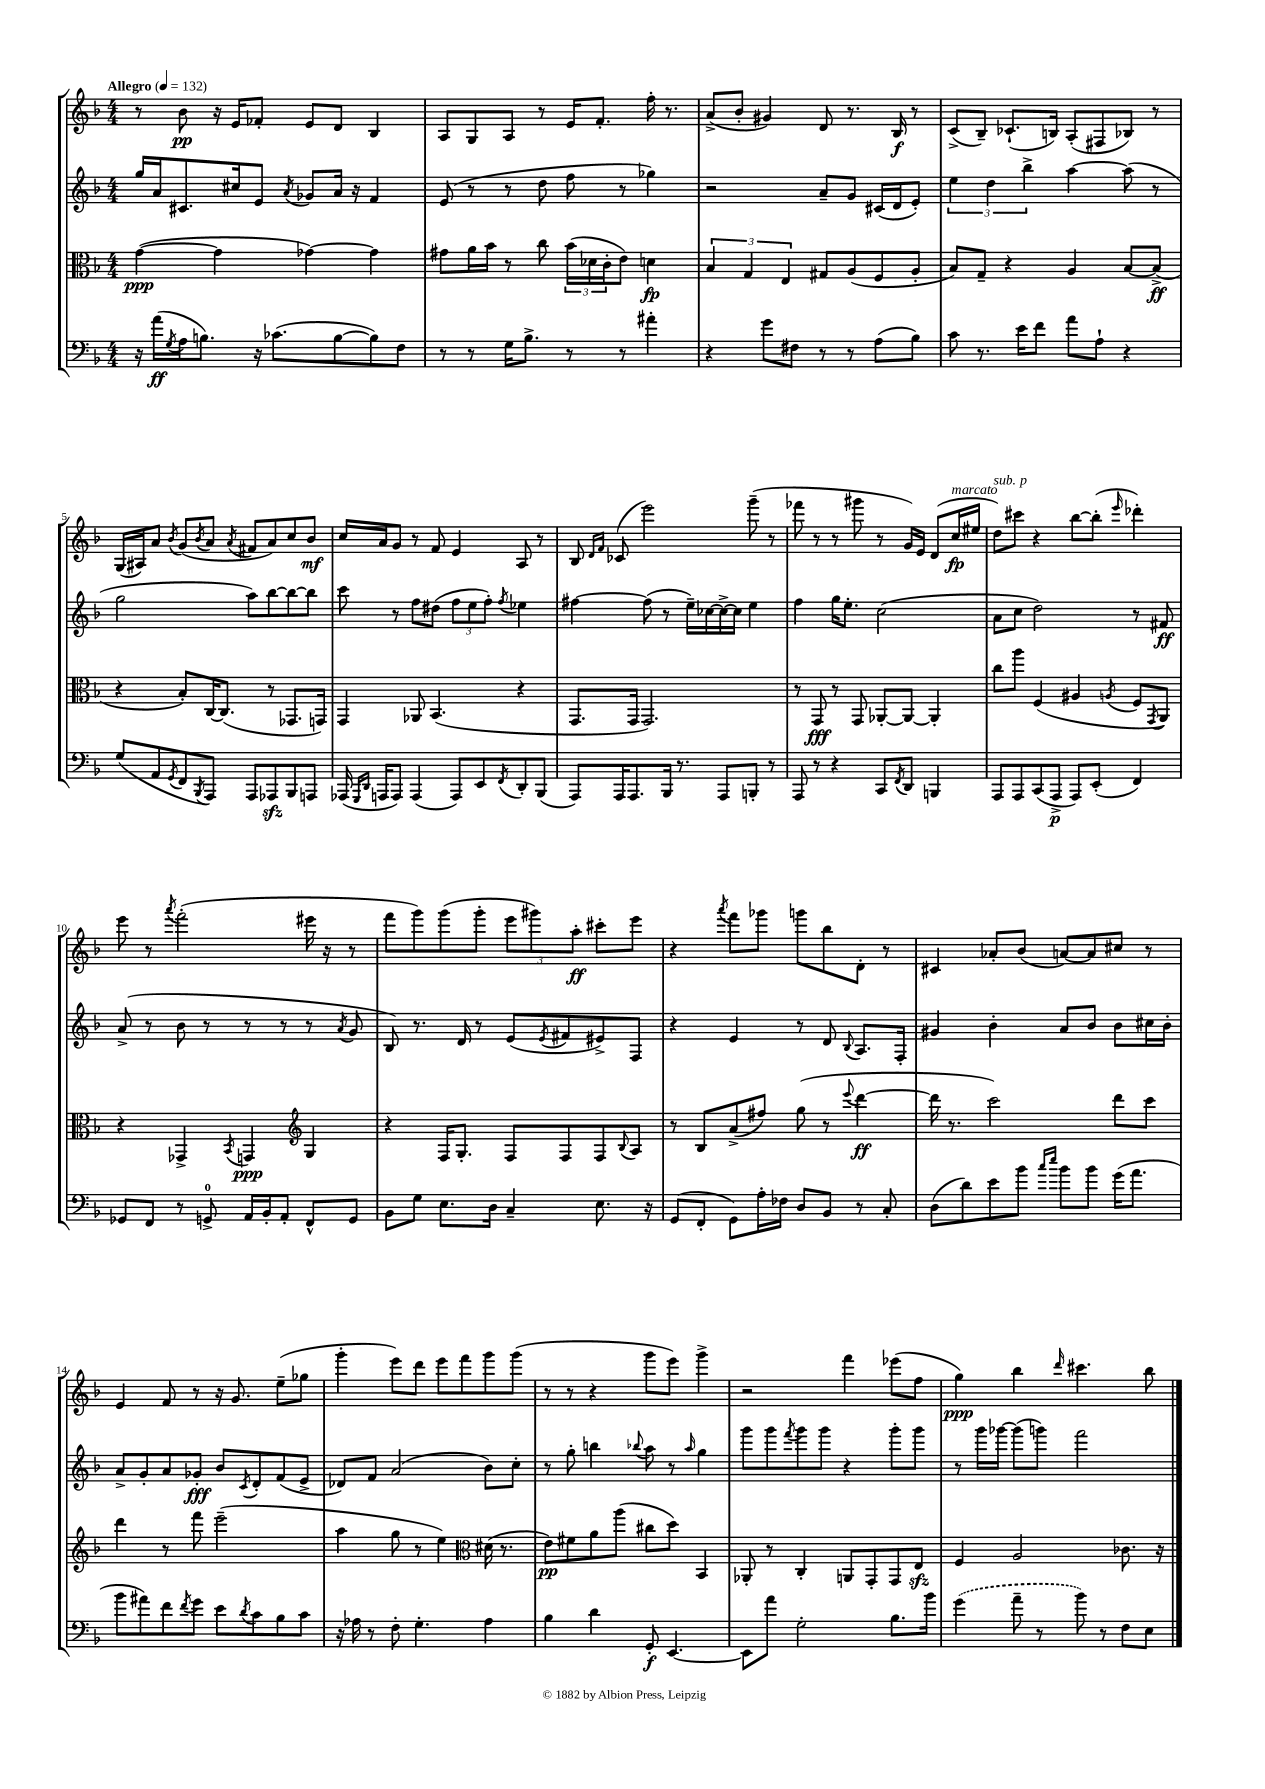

**kern	**kern	**kern	**kern
*staff4	*staff3	*staff2	*staff1
*clefF4	*clefC3	*clefG2	*clefG2
*k[b-]	*k[b-]	*k[b-]	*k[b-]
*M4/4	*M4/4	*M4/4	*M4/4
*MM132	*MM132	*MM132	*MM132
16r	([4g	16gg	8r
(16a	.	16a	.
8qG	.	.	.
16A	.	8.c#	8b-
8.B)	.	.	.
.	4g]	.	16r
.	.	16cc#	16e
16r	.	8e	8f-'
(8.c-	.	.	.
.	.	8qa	.
.	[4g-)	8g-	8e
[8B	.	16a	8d
.	.	16r	.
8B])	4g-]	4f	4B-
8F	.	.	.
=	=	=	=
8r	8g#	(8e	8A
8r	16a	8r	8G
.	16b-	.	.
16G	8r	8r	8A
8.B-^	.	.	.
.	8cc	8dd	8r
8r	(24b-	8ff	16e
.	24d-	.	.
.	.	.	8.f'
.	24c'	.	.
8r	8e)	8r	.
4a#'	4d	4gg-)	16ff'
.	.	.	8.r
=	=	=	=
4r	6B-	2r	(8a^
.	.	.	8b-'
.	6G	.	.
8g	.	.	4g#)
.	6E	.	.
8F#	.	.	.
8r	8G#	8a~	8d
8r	(8A	8g	8.r
(8A	8F	(16c#	.
.	.	16d	16B-
8B-)	8A'	8e')	8r
=	=	=	=
8c	8B-)	6ee	(8c^
8.r	8G~	.	8B-~)
.	.	6dd	.
.	4r	.	(8.c-`
16e	.	.	.
.	.	6bb-^	.
8f	.	.	.
.	.	.	16B)
8a	4A	[4aa	(8A'
8A`	.	.	8F#
4r	[8B-	(8aa]	8B-)
.	(8B-^]	8r	8r
=	=	=	=
(8G	4r	2gg	(16G
.	.	.	16A#)
8AA	.	.	8a
8qGG	.	.	8qb-
8FF	8B-')	.	(8g
8qBBB-	.	.	8qb-
8AAA)	[16C	.	8a
.	(8.C]	.	.
.	.	.	8qa
8AAA	.	8aa)	8f#
8AAA-	8r	[8bb-	8a)
8BBB-	8.GG-	8bb-_	8cc
8AAA	.	8bb-]	8b-
.	16GG)	.	.
=	=	=	=
(16AAA-	4GG	8ccc	16cc
16qqGGG	.	.	.
16qqDD	.	.	.
16AAA	.	.	16a
8AAA)	.	8r	8g
(4AAA	8AA-	8ff	8r
.	(4.BB-	(8dd#	8f
8AAA)	.	12ff	4e
.	.	12ee	.
8EE	.	.	.
.	.	12ff')	.
8qFF	.	8qff	.
8DD'	4r	4ee-	8A
(8BBB-	.	.	8r
=	=	=	=
8AAA)	8.GG	[4ff#	8B-
.	.	.	16qqd
.	.	.	16qqf
16AAA	.	.	(8c-
8.AAA	16GG	.	.
.	2.GG)	(8ff#]	2eee)
16BBB-	.	8r	.
8.r	.	.	.
.	.	16ee~)	.
.	.	[16cc-	.
8AAA	.	16cc-^_	.
.	.	16cc-]	.
8BBB'	.	4ee	(8ggg~
8r	.	.	8r
=	=	=	=
8AAA	8r	4ff	8fff-
8r	8GG	.	8r
4r	8r	16gg	8r
.	.	8.ee'	.
.	8GG	.	8ggg#
8CC	[8AA-'	(2cc	8r
8qFF	.	.	.
8DD	8AA-_	.	16g)
.	.	.	16e
4BBB	4AA-']	.	(8d
.	.	.	16cc
.	.	.	16ee#
=	=	=	=
8AAA	8cc	8a	8dd)
8AAA	8aa	8cc	8ccc#
(8CC	(4F	2dd)	4r
8AAA^	.	.	.
8AAA)	4A#	.	[8bb-
(8EE'	.	.	(8bb-']
.	8qA	.	16qqeee
4FF)	8F	8r	4ddd-')
.	8qGG	.	.
.	8AA)	8f#	.
=	=	=	=
8GG-	4r	(8a^	8eee
8FF	.	8r	8r
.	.	.	8qaaa
8r	4GG-^	8b-	(2fff'
8GG^	.	8r	.
.	8qBB-	.	.
16AA	4GG	8r	.
16BB-'	.	.	.
8AA'	.	8r	.
*	*clefG2	*	*
8FF^^	4G	8r	16eee#
.	.	.	16r
.	.	8qa	.
8GG	.	8g	8r
=	=	=	=
8BB-	4r	8B-)	8fff
8G	.	8.r	8ggg)
8.E	16F	.	(8ggg
.	8.G'	16d	.
.	.	8r	8ggg'
16D	.	.	.
4C~	8F	(8e	12eee
.	.	.	12ggg#)
.	.	8qe	.
.	8F	8f#	.
.	.	.	12aa'
8.E	8F	8e#^)	8ccc#'
.	8qqB-	.	.
.	8A	8F	8eee
16r	.	.	.
=	=	=	=
(8GG	8r	4r	4r
8FF'	8B-	.	.
.	.	.	8qaaa
8GG)	(8a^	4e	8fff
16A'	8ff#)	.	8ggg-
16F-	.	.	.
8D	(8gg	8r	8ggg
8BB-	8r	8d	8bb-
.	8qqeee	8qqB-	.
8r	[4ddd	8.A	8d'
8C'	.	.	8r
.	.	16F'	.
=	=	=	=
(8D	16ddd]	4g#	4c#
.	8.r	.	.
8d)	.	.	.
8e	2ccc)	4b-'	8a-'
8b-	.	.	(8b-
16qqcc	.	.	.
16qqee	.	.	.
8b-	.	8a	[8a)
8b-	.	8b-	8a]
(16g	8ddd	8b-	8cc#
8.a	.	.	.
.	8ccc	16cc#	8r
.	.	16b-'	.
=	=	=	=
8b-	4ddd	8a^	4e
8a#)	.	8g'	.
8f	8r	8a	8f
8qf	.	.	.
8g	8fff	8g-'	8r
8e	(2eee~	8b-	16r
.	.	.	8.g
8qd	.	8qc	.
8c	.	8d'	.
8B-	.	(8f	(8ee~
8c	.	8e^	8gg-
=	=	=	=
16r	4aa	8d-)	4ggg'
16A-	.	.	.
8r	.	8f	.
8F'	8gg	(2a	8eee)
4.G'	8r	.	8ddd
.	4ee)	.	8eee
.	.	.	8fff
*	*clefC3	*	*
4A-	(16d#	8b-)	8ggg
.	8.r	.	.
.	.	8cc'	(8ggg
=	=	=	=
4B-	8e)	8r	8r
.	8f#	8gg'	8r
4d	8a	4bb	4r
.	(8aa	.	.
.	.	8qqbb-	.
8GG'	8cc#	8aa	8ggg
[4.EE	8dd)	8r	8eee)
.	.	16qqaa	.
.	4BB-	4gg	4ggg^
=	=	=	=
8EE]	8AA-'	8ggg	2r
8a	8r	8ggg	.
.	.	8qfff	.
2G'	4C'	8ggg	.
.	.	8ggg	.
.	8AA	4r	4fff
.	8GG'	.	.
8.B-	8GG	8ggg'	(8eee-
.	8E	8ggg	8ff
16b-	.	.	.
=	=	=	=
(4g	4F	8r	4gg)
.	.	16ggg	.
.	.	[16ggg-	.
8a~	2A	(8ggg-]	4bb-
8r	.	8ggg)	.
.	.	.	16qqddd
8b-)	.	2fff	4.ccc#
8r	.	.	.
8F	8.c-	.	.
8E	.	.	8bb-
.	16r	.	.
==	==	==	==
*-	*-	*-	*-
